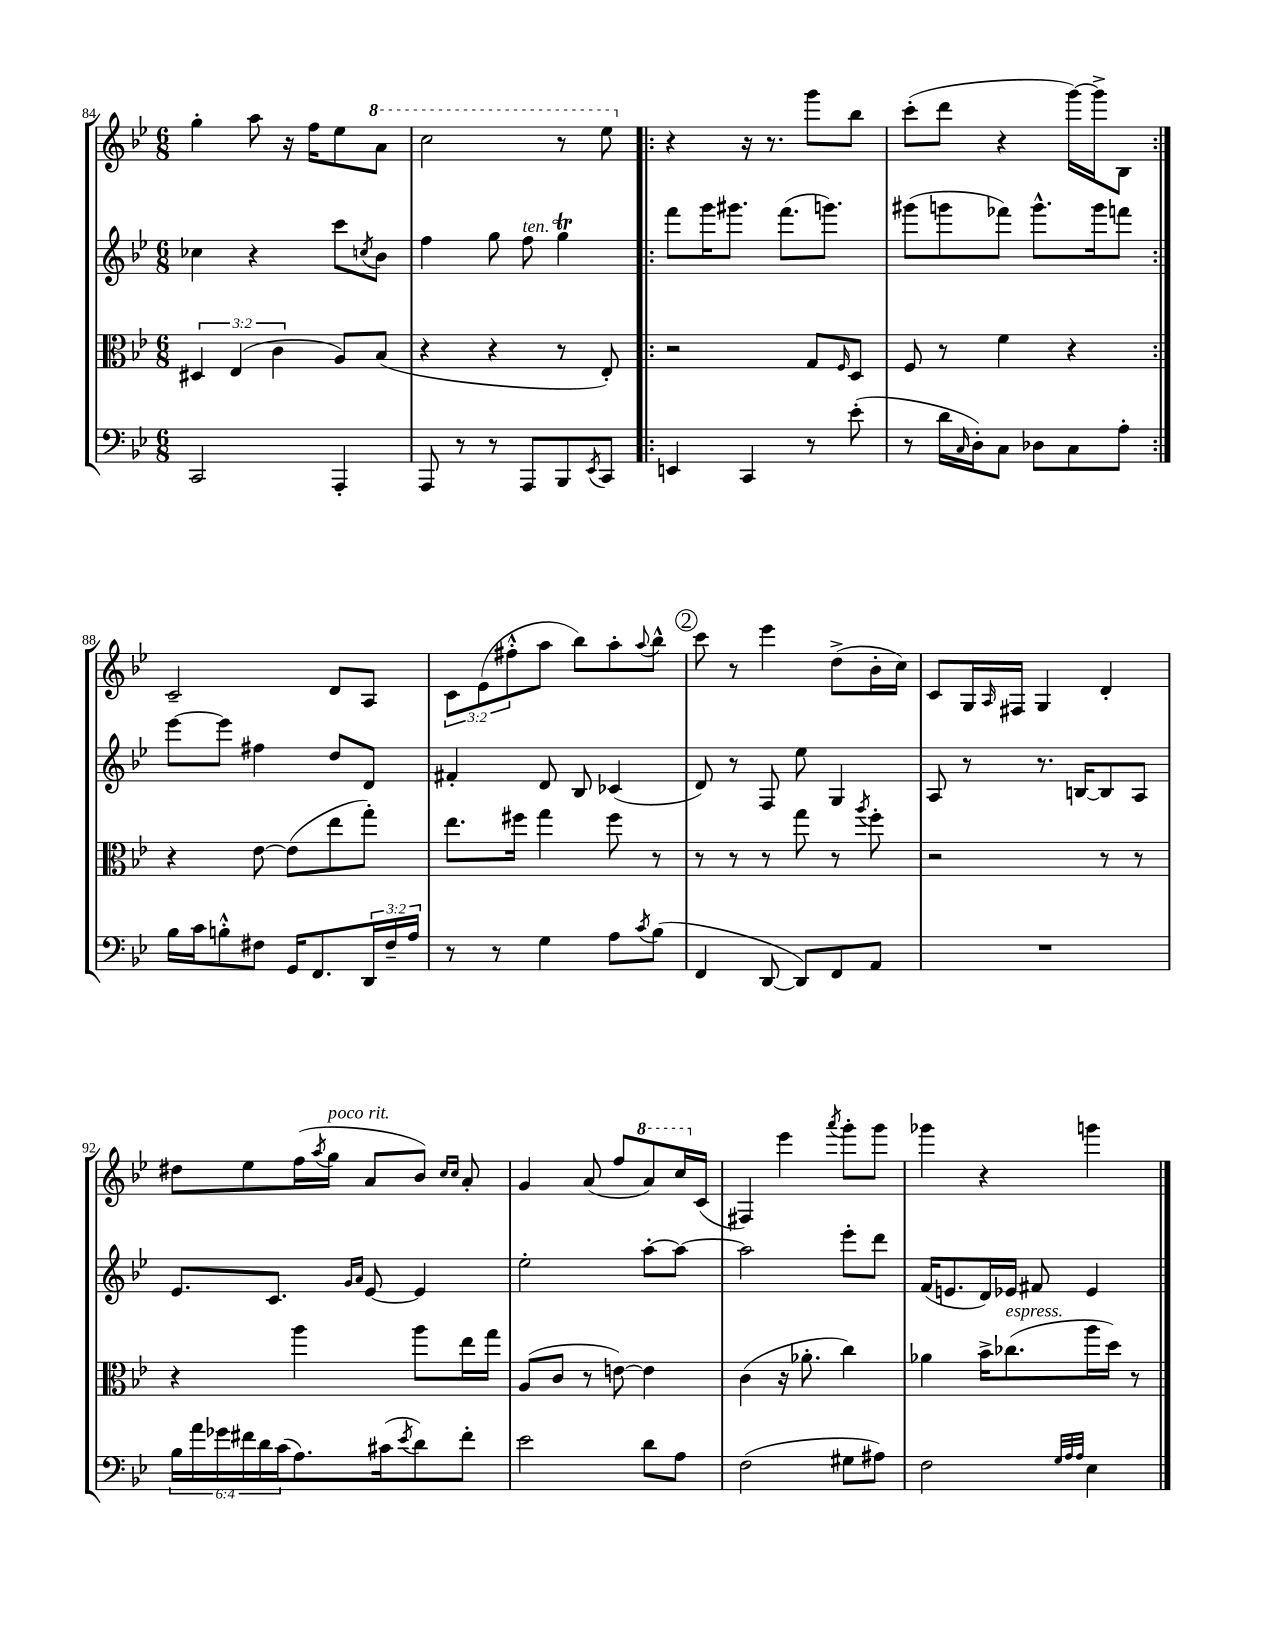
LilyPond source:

<<
\new StaffGroup <<
\new Staff = "s0" {
    \clef treble \key bes \major \numericTimeSignature \time 6/8 \override Staff.TupletNumber.text = #tuplet-number::calc-fraction-text
    g''4-. a''8 r16 f''16 ees''8 \ottava #1 a''8 |
    c'''2 r8 ees'''8 \ottava #0 |
    \repeat volta 2 { r4 r16 r8. g'''8 bes''8 |
    c'''8-.( d'''8 r4 g'''16~) g'''16-> bes8 | }
    c'2-- d'8 a8 |
    \tuplet 3/2 { c'8 ees'8( fis''8-.-^ } a''8 bes''8) a''8-. \appoggiatura { a''8 } bes''8-^ |
    \mark \markup { \circle "2" } c'''8 r8 ees'''4 d''8->( bes'16-. c''16) |
    c'8 g16 \grace { a16 } fis16 g4 d'4-. |
    dis''8 ees''8 f''16( \acciaccatura { a''8 } g''16^\markup { \italic "poco rit." } a'8 bes'8) \grace { c''16 c''16 } a'8-. |
    g'4 a'8( f''8 \ottava #1 a''8) c'''16 \ottava #0 c'16( |
    fis4) ees'''4 \acciaccatura { a'''8 } g'''8-. g'''8 |
    ges'''4 r4 g'''4 \bar "|." |
}
\new Staff = "s1" {
    \clef treble \key bes \major \numericTimeSignature \time 6/8
    ces''4 r4 c'''8 \acciaccatura { c''8 } bes'8 |
    f''4 g''8 f''8^\markup { \italic "ten." } g''4\trill |
    \repeat volta 2 { f'''8 g'''16 gis'''8. f'''8.( g'''8.) |
    gis'''8( g'''8 fes'''8) g'''8.-^ g'''16 f'''8 | }
    ees'''8~ ees'''8 fis''4 d''8 d'8 |
    fis'4-. d'8 bes8 ces'4( |
    \mark \markup { \circle "2" } d'8) r8 f8 ees''8 g4 |
    a8 r8 r8. b16~ b8 a8 |
    ees'8. c'8. \grace { g'16 a'16 } ees'8~ ees'4 |
    ees''2-. a''8~-. a''8~ |
    a''2 ees'''8-. d'''8 |
    f'16( e'8. d'16) ees'16 fis'8 ees'4 \bar "|." |
}
\new Staff = "s2" {
    \clef alto \key bes \major \numericTimeSignature \time 6/8 \override Staff.TupletNumber.text = #tuplet-number::calc-fraction-text
    \tuplet 3/2 { dis4 ees4( c'4 } a8) bes8( |
    r4 r4 r8 ees8-.) |
    \repeat volta 2 { r2 g8 \grace { f16 } d8 |
    f8 r8 f'4 r4 | }
    r4 ees'8~ ees'8( ees''8 g''8-.) |
    ees''8. fis''16 g''4 fis''8 r8 |
    \mark \markup { \circle "2" } r8 r8 r8 g''8 r8 \acciaccatura { a''8 } f''8-. |
    r2 r8 r8 |
    r4 a''4 a''8 ees''16 g''16 |
    a8( c'8 r8 e'8~) e'4 |
    c'4( r16 aes'8.-. c''4) |
    aes'4 bes'16-> ces''8.^\markup { \italic "espress." }( a''16 d''16) r8 \bar "|." |
}
\new Staff = "s3" {
    \clef bass \key bes \major \numericTimeSignature \time 6/8 \override Staff.TupletNumber.text = #tuplet-number::calc-fraction-text
    c,2 a,,4-. |
    a,,8 r8 r8 a,,8 bes,,8 \acciaccatura { ees,8 } c,8 |
    \repeat volta 2 { e,4 c,4 r8 ees'8-.( |
    r8 d'16 \grace { c16 } d16-.) c8 des8 c8 a8-. | }
    bes16 c'16 b8-.-^ fis8 g,16 f,8. \tuplet 3/2 { d,16 fis16-- a16 } |
    r8 r8 g4 a8 \acciaccatura { c'8 } bes8( |
    \mark \markup { \circle "2" } f,4 d,8~ d,8) f,8 a,8 |
    R2. |
    \tuplet 6/4 { bes16 a'16 ges'16 fis'16 d'16 c'16( } a8.) cis'16( \acciaccatura { ees'8 } d'8) fis'8-. |
    ees'2 d'8 a8 |
    f2( gis8 ais8) |
    f2 \grace { g32 a32 a32 } ees4 \bar "|." |
}
>>
>>
\layout { \context { \Score currentBarNumber = #84 } }
